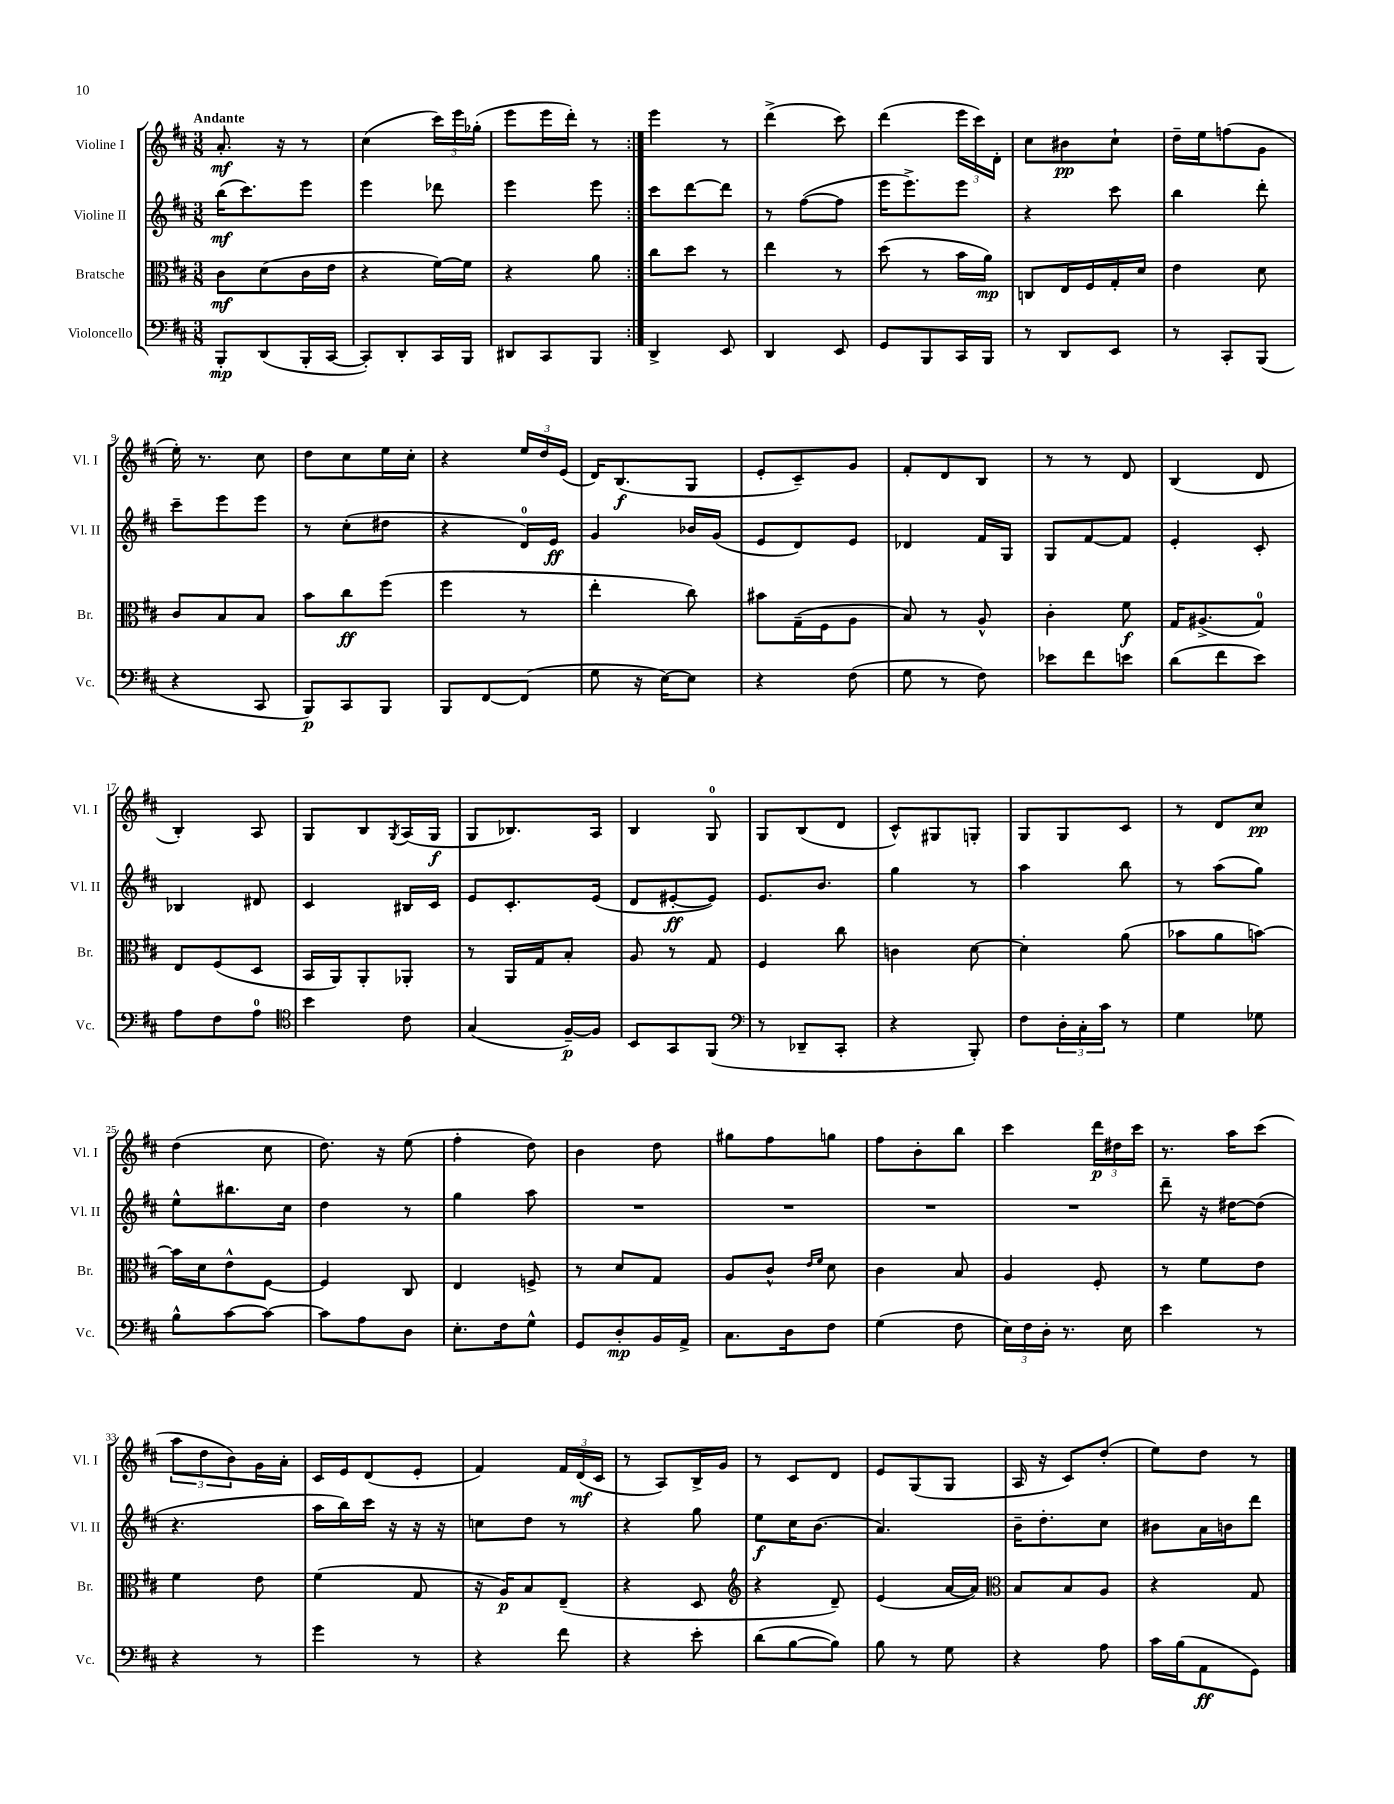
<<
\new StaffGroup <<
\new Staff = "s0" \with { instrumentName = "Violine I" shortInstrumentName = "Vl. I" } {
    \clef treble \key d \major \numericTimeSignature \time 3/8 \tempo "Andante"
    \repeat volta 2 { a'8.-.\mf r16 r8 |
    cis''4( \tuplet 3/2 { cis'''16) e'''16 ges''16-.( } |
    e'''8 e'''16 d'''16-.) r8 | }
    e'''4 r8 |
    d'''4->( cis'''8) |
    d'''4( \tuplet 3/2 { e'''16 cis'''16) d'16-. } |
    cis''8 bis'8\pp cis''8-! |
    d''16-- e''16 f''8( g'8 |
    e''16-.) r8. cis''8 |
    d''8 cis''8 e''16 cis''16-. |
    r4 \tuplet 3/2 { e''16 d''16 e'16( } |
    d'16) b8.\f( g8 |
    e'8-. cis'8--) g'8 |
    fis'8-. d'8 b8 |
    r8 r8 d'8 |
    b4( d'8 |
    b4-.) a8 |
    g8 b8 \acciaccatura { g8 } a16( g16\f |
    g8 bes8.) a16 |
    b4 g8-0 |
    g8 b8( d'8 |
    cis'8-^) gis8 g8-. |
    g8 g8 cis'8 |
    r8 d'8 cis''8\pp |
    d''4( cis''8 |
    d''8.) r16 e''8( |
    fis''4-. d''8) |
    b'4 d''8 |
    gis''8 fis''8 g''8 |
    fis''8 b'8-. b''8 |
    cis'''4 \tuplet 3/2 { d'''16\p dis''16 cis'''16 } |
    r8. a''16 cis'''8( |
    \tuplet 3/2 { a''8 d''8 b'8) } g'16 a'16-. |
    cis'16 e'16 d'8( e'8-. |
    fis'4) \tuplet 3/2 { fis'16 d'16\mf( cis'16 } |
    r8 a8) b16-> g'16 |
    r8 cis'8 d'8 |
    e'8 g8( g8 |
    a16 r16 cis'8) d''8-.( |
    e''8) d''8 r8 \bar "|." |
}
\new Staff = "s1" \with { instrumentName = "Violine II" shortInstrumentName = "Vl. II" } {
    \clef treble \key d \major \numericTimeSignature \time 3/8
    \repeat volta 2 { b''16\mf( cis'''8.) e'''8 |
    e'''4 des'''8 |
    e'''4 e'''8 | }
    cis'''8 d'''8~ d'''8 |
    r8 fis''8~( fis''8 |
    e'''16 e'''8.->) e'''8 |
    r4 cis'''8 |
    b''4 d'''8-. |
    cis'''8-- e'''8 e'''8 |
    r8 cis''8-.( dis''8 |
    r4 d'16-0) e'16\ff |
    g'4 bes'16 g'16( |
    e'8 d'8) e'8 |
    des'4 fis'16 g16 |
    g8 fis'8~ fis'8 |
    e'4-. cis'8-. |
    bes4 dis'8 |
    cis'4 bis16 cis'16 |
    e'8 cis'8.-. e'16( |
    d'8 eis'8~-.\ff eis'8) |
    e'8. b'8. |
    g''4 r8 |
    a''4 b''8 |
    r8 a''8( g''8) |
    e''8-^ bis''8. cis''16 |
    d''4 r8 |
    g''4 a''8 |
    R4. |
    R4. |
    R4. |
    R4. |
    d'''8-- r16 dis''16~ dis''8( |
    r4. |
    a''16 b''16) cis'''16 r16 r16 r16 |
    c''8 d''8 r8 |
    r4 g''8 |
    e''8\f cis''16 b'8.( |
    a'4.) |
    b'16-- d''8.-. cis''8 |
    bis'8 a'16 b'16 d'''8 \bar "|." |
}
\new Staff = "s2" \with { instrumentName = "Bratsche" shortInstrumentName = "Br." } {
    \clef alto \key d \major \numericTimeSignature \time 3/8
    \repeat volta 2 { cis'8\mf d'8( cis'16 e'16 |
    r4 fis'16~) fis'16 |
    r4 a'8 | }
    cis''8 d''8 r8 |
    e''4 r8 |
    d''8( r8 b'16 a'16\mp) |
    c8 e16 fis16 g16-. d'16 |
    e'4 d'8 |
    cis'8 b8 b8 |
    b'8 cis''8\ff fis''8( |
    fis''4 r8 |
    e''4-. cis''8) |
    bis'8 g16--( fis16 a8 |
    b8) r8 a8-^ |
    cis'4-. fis'8\f |
    g16 ais8.->( g8-0) |
    e8 fis8( d8 |
    b,16 a,16) a,8-. aes,8-. |
    r8 a,16 g16 b8-. |
    a8 r8 g8 |
    fis4 cis''8 |
    c'4 d'8~ |
    d'4-. a'8( |
    bes'8 a'8 b'8~) |
    b'16 d'16 e'8-^ fis8~ |
    fis4 cis8 |
    e4 f8-> |
    r8 d'8 g8 |
    a8 cis'8-^ \grace { e'16 fis'16 } d'8 |
    cis'4 b8 |
    a4 fis8-. |
    r8 fis'8 e'8 |
    fis'4 e'8 |
    fis'4( g8 |
    r16 a16\p) b8 e8--( |
    r4 d8 |
    \clef treble r4 d'8--) |
    e'4( a'16~ a'16) |
    \clef alto b8 b8 a8 |
    r4 g8 \bar "|." |
}
\new Staff = "s3" \with { instrumentName = "Violoncello" shortInstrumentName = "Vc." } {
    \clef bass \key d \major \numericTimeSignature \time 3/8
    \repeat volta 2 { b,,8-.\mp d,8( b,,16-. cis,16~ |
    cis,8-.) d,8-. cis,16 b,,16 |
    dis,8 cis,8 b,,8 | }
    d,4-> e,8 |
    d,4 e,8 |
    g,8 b,,8 cis,16 b,,16 |
    r8 d,8 e,8 |
    r8 cis,8-. b,,8( |
    r4 cis,8 |
    b,,8\p) cis,8 b,,8 |
    b,,8 fis,8~ fis,8( |
    g8 r16 e16~) e8 |
    r4 fis8( |
    g8 r8 fis8) |
    ees'8 fis'8 e'8 |
    d'8( fis'8 e'8) |
    a8 fis8 a8-0 |
    \clef tenor b'4 cis'8 |
    g4( fis16~--\p) fis16 |
    b,8 g,8 fis,8( |
    \clef bass r8 des,8-- cis,8-. |
    r4 b,,8-.) |
    fis8 \tuplet 3/2 { d16-. cis16-. cis'16 } r8 |
    g4 ges8 |
    b8-^ cis'8~ cis'8~ |
    cis'8 a8 d8 |
    e8.-. fis16 g8-^ |
    g,8 d8-.\mp b,16 a,16-> |
    cis8. d16 fis8 |
    g4( fis8 |
    \tuplet 3/2 { e16) fis16 d16-. } r8. e16 |
    e'4 r8 |
    r4 r8 |
    g'4 r8 |
    r4 fis'8 |
    r4 e'8-. |
    d'8( b8~ b8) |
    b8 r8 g8 |
    r4 a8 |
    cis'16 b16( a,8\ff g,8) \bar "|." |
}
>>
>>
